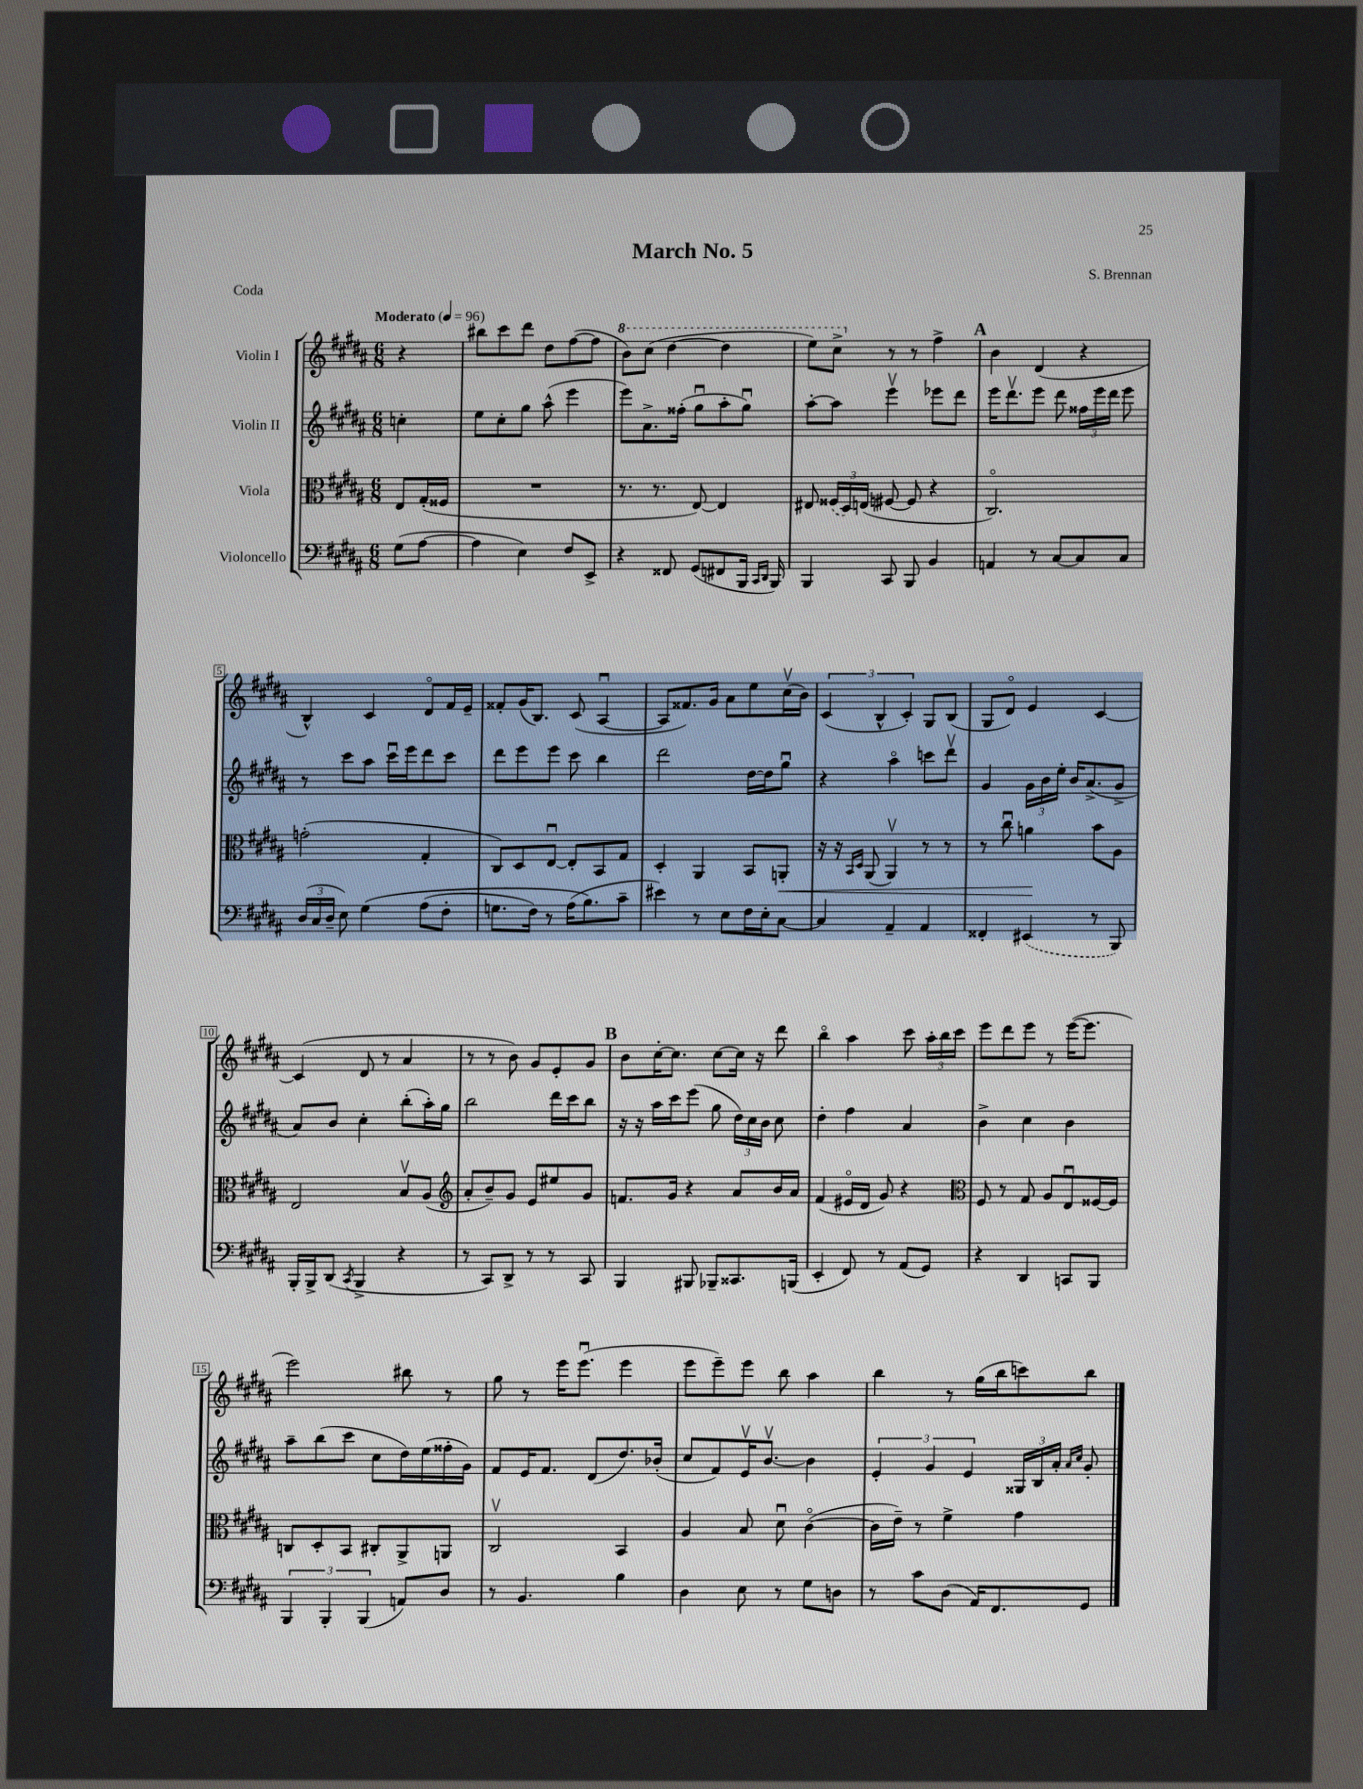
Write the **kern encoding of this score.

**kern	**kern	**dynam	**kern	**kern
*part4	*part3	*part3	*part2	*part1
*staff4	*staff3	*staff3	*staff2	*staff1
*I"Violoncello	*I"Viola	*	*I"Violin II	*I"Violin I
*clefF4	*clefC3	*	*clefG2	*clefG2
*k[f#c#g#d#a#]	*k[f#c#g#d#a#]	*	*k[f#c#g#d#a#]	*k[f#c#g#d#a#]
*M6/8	*M6/8	*	*M6/8	*M6/8
*MM96	*MM96	*	*MM96	*MM96
=	=	=	=	=
!	!	!	!	!LO:TX:a:B:t=Moderato
(8G#\L	8E/L	.	4ccn'\	4r
[8A#\J	(16G#'/L	.	.	.
.	16F##X/JJ	.	.	.
=1	=1	=1	=1	=1
4A#\]	2.r	.	8ee\L	8bb#X\L
.	.	.	8cc#'\	8ccc#\
4E\)	.	.	8gg#\J	8ddd#\J
.	.	.	(8aa#^^\	8dd#\L
8F#/L	.	.	4eee\	([8ff#\
8EE^/J	.	.	.	8ff#\J]
=2	=2	=2	=2	=2
*	*	*	*	*8va
4r	8.r	.	8eee\L)	8bb\L)
.	.	.	8.a#^\	(8ccc#\J
.	8.r	.	.	.
8FF##X/	.	.	.	[4ddd#\
.	.	.	(16ff##X'\Jk	.
(8GG#/L	[8E/)	.	8gg#u\L	.
8FF#X/	4E/]	.	8aa#'\	4ddd#\]
16BBB/Jk	.	.	8gg#u\J)	.
16qqCC#/LL	.	.	.	.
16qqDD#/JJ	.	.	.	.
16BBB/)	.	.	.	.
=3	=3	=3	=3	=3
4BBB/	8E#X/	.	[8aa#'\L	8eee\L)
.	(24F##X/LL	.	8aa#\J]	8ccc#^\J
.	24D#/)	.	.	.
.	(24En/JJ	.	.	.
*	*	*	*	*X8va
8CC#/	[8F#X/	.	4eeev\	8r
8BBB/	8F#/]	.	.	8r
4BB/	4r	.	8eee-X\L	4ff#^\
.	.	.	8ddd#\J	.
!!LO:REH:place=s1:t=A
=4	=4	=4	=4	=4
4AAn/	2.C#/)	.	16eee\KL	4b\
.	.	.	8.ddd#v\	.
8r	.	.	8eee\J	(4d#/
[8C#/L	.	.	8ddd#\	.
8C#/]	.	.	24ff##X\LL	4r
.	.	.	24eee\	.
.	.	.	24ddd#\JJ	.
8C#/J	.	.	8eee\	.
!!LO:LB:g=z
=5	=5	=5	=5	=5
(24D#/LL	(2gn'\	.	8r	4B^^/)
24C#/	.	.	.	.
24D#~/JJ	.	.	.	.
8E\)	.	.	8ccc#\L	.
(4G#\	.	.	8aa#\J	4c#/
.	.	.	16ccc#u\LL	.
.	.	.	16eee\J	.
(8A#\L	4G#'/	.	8ddd#\	8d#/L
8F#'\J	.	.	8ccc#\J	16f#/L
.	.	.	.	16e~/JJ
=6	=6	=6	=6	=6
8.Gn\L	8C#/L)	.	8ddd#\L	8f##X'/L
.	8D#/	.	8eee\	(16g#/K
16F#\Jk)	.	.	.	8.B/J)
8r	[8Eu/J	.	8eee\J	.
(16A#\KL	8E'/L]	.	8ccc#\	(8c#/
8.B\)	.	.	.	.
.	8BB/	.	4bb\	[4A#u/
8c#~\J	8G#/J	.	.	.
=7	=7	=7	=7	=7
4e#X\)	4D#'/	.	2ddd#\	8A#/L]
.	.	.	.	8.f##X/)
8r	4AA#/	.	.	.
.	.	.	.	16g#/Jk
8E\L	.	.	.	8a#\L
16F#\L	8BB/L	.	[16dd#\LL	8ee\
16E'\J	.	.	16dd#\J]	.
!	!	!LO:HP:b	!	!
[8C#\J	8AAn'/J	<	8gg#u\J	(16cc#v\L
.	.	.	.	16b\JJ)
=8	=8	=8	=8	=8
4C#/]	16r	.	4r	(6c#/
.	16r	.	.	.
.	16qqBB/LL	.	.	.
.	16qqD#/JJ	.	.	.
.	(8AA#/	.	.	.
.	.	.	.	6B^^/
4AA#~/	4AA#v/)	.	4aa#\	.
.	.	.	.	6c#'/)
4AA#/	8r	.	8cccn\L	8G#/L
.	8r	.	8ddd#v\J	(8B/J
=9	=9	=9	=9	=9
4FF##X'/	8r	.	4g#/	8G#/L
.	8cc#u\	.	.	8d#/J)
(4EE#X/	4an\	.	24g#\LL	4e/
.	.	.	24b\	.
.	.	.	24ee'\JJ	.
.	.	.	16b/KL	.
.	.	.	(8.a#^/	.
8r	8b\L	[	.	[4c#/
8BBB/)	8A#\J	.	8g#^/J	.
!!LO:LB:g=z
=10	=10	=10	=10	=10
16BBB'/LL	2E/	.	8a#/L)	(4c#/]
16BBB^/J	.	.	.	.
(8DD#/J	.	.	8b/J	.
8qCC#/	.	.	.	.
4BBB^/	.	.	4cc#'\	8d#/
.	.	.	.	8r
4r	8Bv/L	.	(8bb'\L	4a#/
.	(8A#/J	.	16aa#'\L)	.
.	.	.	16gg#\JJ	.
=11	=11	=11	=11	=11
*	*clefG2	*	*	*
8r	8a#'/L	.	2bb\	8r
8CC#/L)	8b~/)	.	.	8r
8DD#^/J	8g#/J	.	.	8b\)
8r	8e/L	.	.	8g#/L
8r	8ee#X/	.	16ddd#\LL	8e'/
.	.	.	16ccc#\J	.
8CC#/	8g#/J	.	8bb\J	8g#/J
!!LO:REH:place=s1:t=B
=12	=12	=12	=12	=12
4BBB/	8.fn/L	.	16r	8b\L
.	.	.	16r	.
.	.	.	16aa#\LL	[16cc#'\K
.	16g#/Jk	.	16ccc#\J	8.cc#\J]
8BBB#X/	4r	.	(8eee\J	.
8BBB-X~/L	.	.	8gg#\	[8cc#\L
8.CC##X/	8a#/L	.	24dd#\LL)	16cc#\Jk]
.	.	.	24cc#\	.
.	.	.	.	16r
.	.	.	24b\JJ	.
.	16b/L	.	8cc#\	8ddd#\
(16BBBn/Jk	16a#/JJ	.	.	.
=13	=13	=13	=13	=13
4EE'/	(4f#/	.	4dd#'\	4bb\
8FF#/)	16e#X/LL	.	4ff#\	4aa#\
.	16d#/JJ	.	.	.
8r	8g#/)	.	.	.
(8AA#/L	4r	.	4a#/	8ccc#\
8GG#/J)	.	.	.	24aa#'\LL
.	.	.	.	24bb\
.	.	.	.	24ccc#\JJ
=14	=14	=14	=14	=14
*	*clefC3	*	*	*
4r	8F#/	.	4b^\	8eee\L
.	8r	.	.	8ddd#\
4DD#/	8G#/	.	4cc#\	8eee\J
.	8A#/L	.	.	8r
8CCn/L	8Eu/	.	4b\	([16eee\KL
.	.	.	.	8.eee\J]
8BBB/J	[16F##X/L	.	.	.
.	16F##/JJ]	.	.	.
!!LO:LB:g=z
=15	=15	=15	=15	=15
6BBB/	8Cn/L	.	8aa#~\L	2eee\)
.	8D#'/	.	(8bb\	.
6BBB'/	.	.	.	.
.	8BB/J	.	8ccc#\J	.
(6BBB/	.	.	.	.
.	8C#X'/L	.	8cc#\L	.
8AAn/L)	8AA#^/	.	16dd#\L)	8bb#X\
.	.	.	(16ee\	.
8D#/J	8AAn/J	.	16ff##X'\	8r
.	.	.	16g#\JJ)	.
=16	=16	=16	=16	=16
8r	2C#v/	.	8f#/L	8gg#\
4.BB/	.	.	16e/K	8r
.	.	.	8.f#/J	.
.	.	.	.	16eee\KL
.	.	.	.	(8.eeeu\J
.	.	.	(8d#/L	.
4B\	4BB/	.	8.dd#/)	4eee\
.	.	.	(16b-X'/Jk	.
=17	=17	=17	=17	=17
4D#\	4A#/	.	8cc#/L	8eee\L
.	.	.	8f#/)	8eee~\)
8E\	8B/	.	16ev/K	8eee\J
.	.	.	[8.bv/J	.
8r	8d#u\	.	.	8bb\
8G#\L	([4c#\	.	4b\]	4aa#\
8Dn\J	.	.	.	.
=18	=18	=18	=18	=18
8r	16c#\LL]	.	6e'/	4bb\
.	16e~\JJ)	.	.	.
8c#\L	8r	.	.	.
.	.	.	6g#/	.
(8D#\J	4f#^\	.	.	8r
.	.	.	6e/	.
16AA#/KL)	.	.	.	(16gg#\LL
8.FF#/	.	.	.	16bb\J
.	4g#\	.	24G##X/LL	8cccn\)
.	.	.	24B/	.
.	.	.	24a#'/JJ	.
.	.	.	16qqa#/LL	.
.	.	.	16qqcc#/JJ	.
8GG#/J	.	.	8g#'/	8bb\J
==	==	==	==	==
*-	*-	*-	*-	*-
